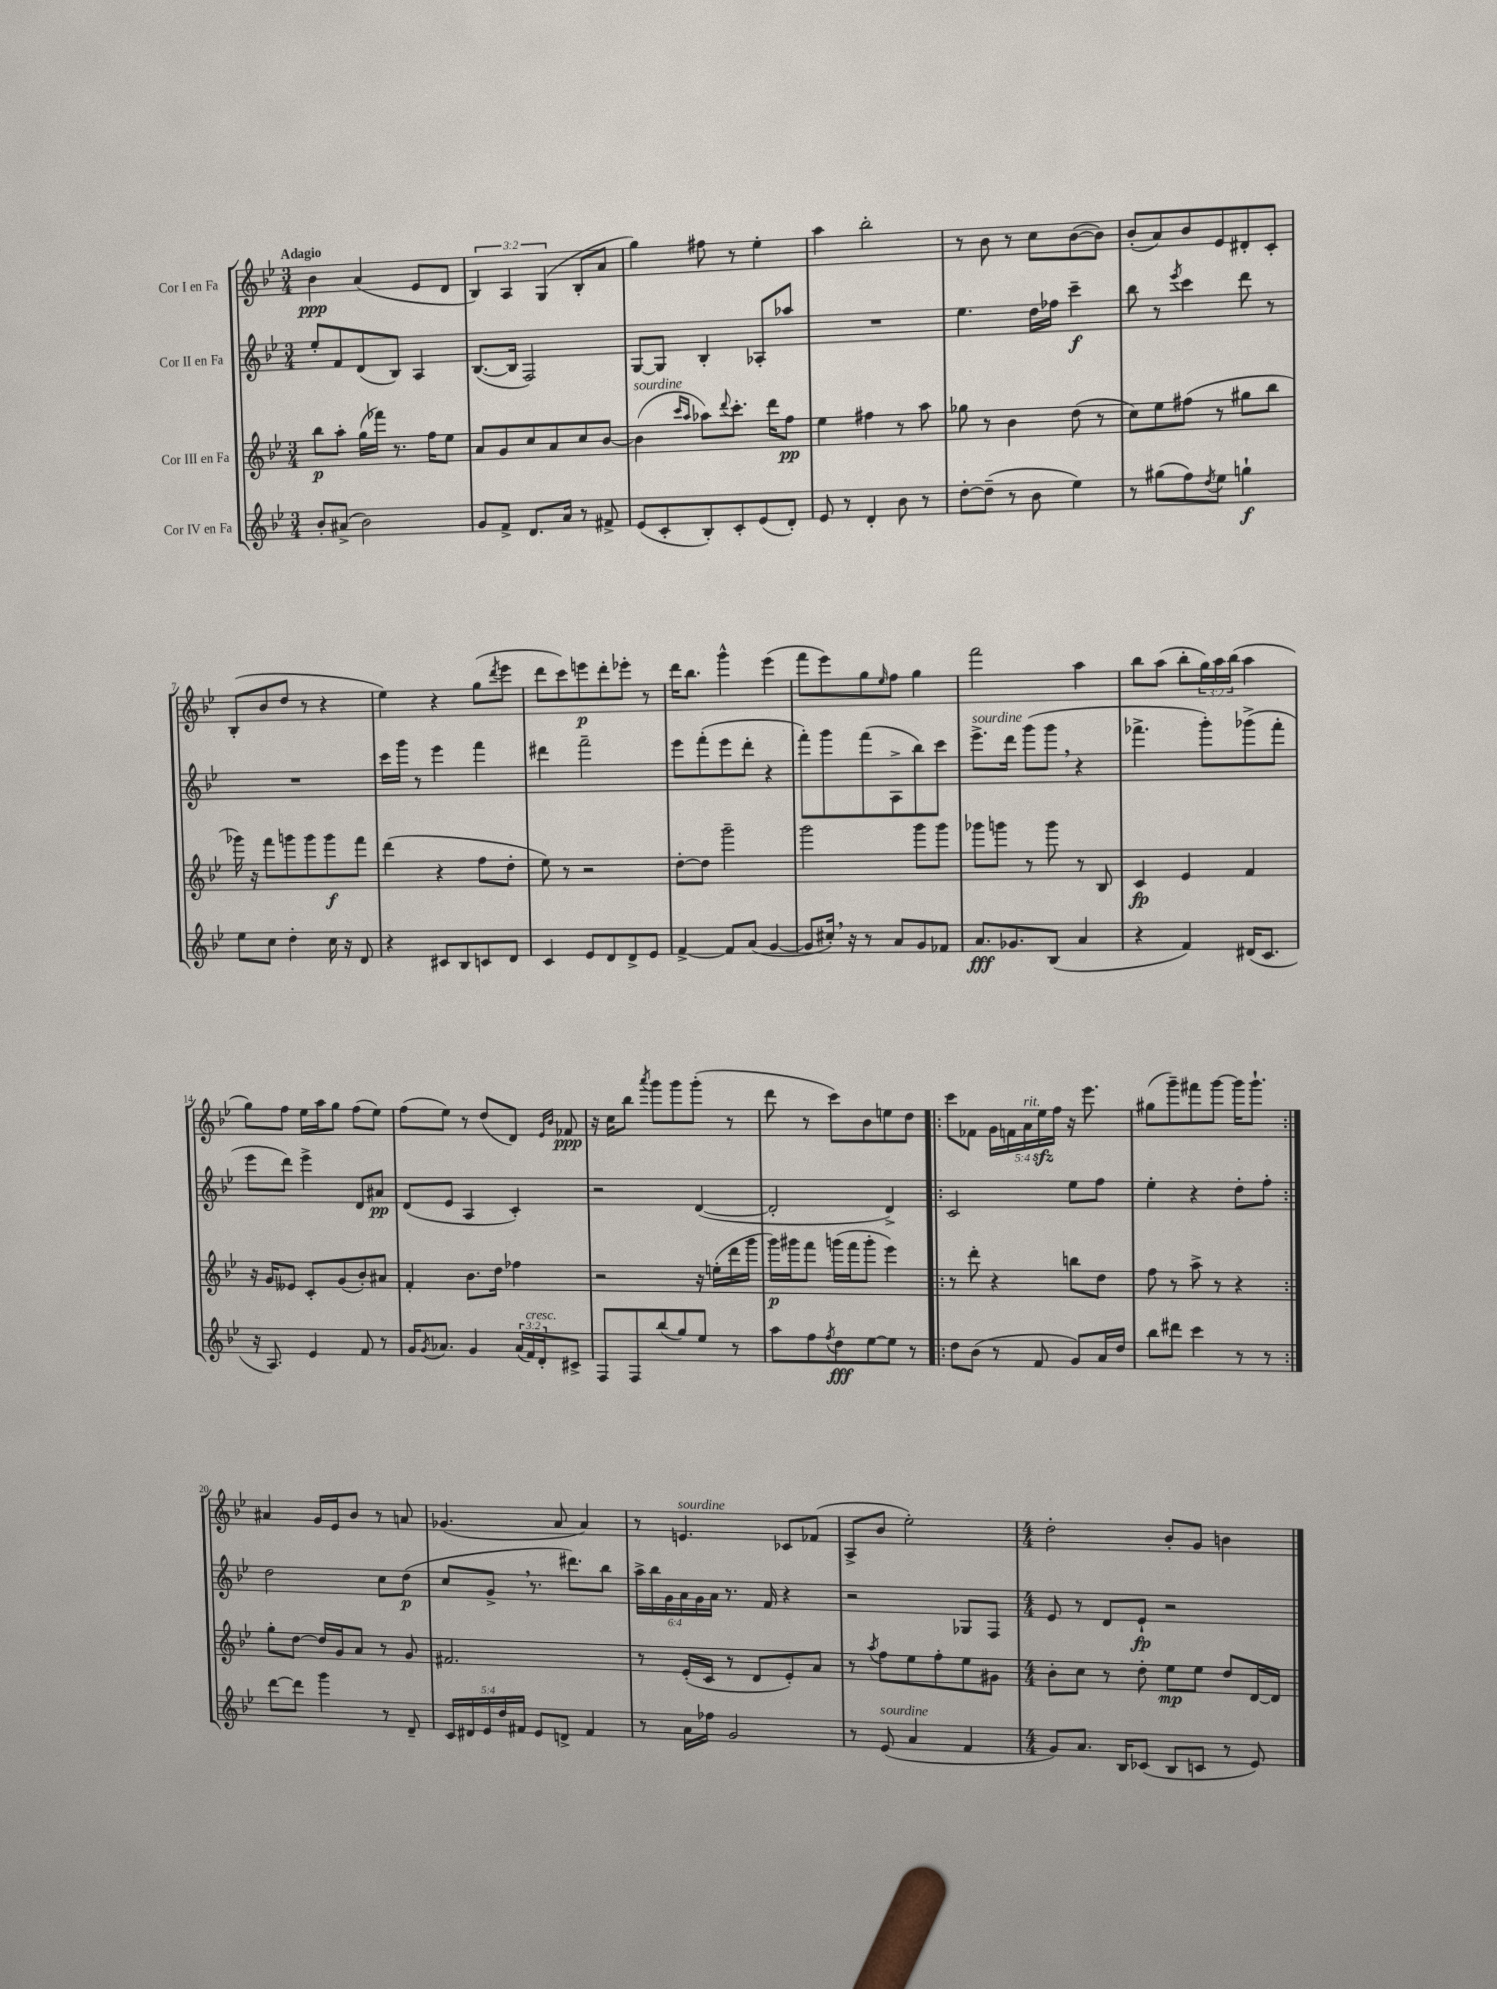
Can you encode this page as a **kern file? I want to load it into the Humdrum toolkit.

**kern	**kern	**kern	**kern
*staff4	*staff3	*staff2	*staff1
*clefG2	*clefG2	*clefG2	*clefG2
*k[b-e-]	*k[b-e-]	*k[b-e-]	*k[b-e-]
*M3/4	*M3/4	*M3/4	*M3/4
8b-'	8bb-	8ee-'	4b-
(8a#^	8aa'	8f	.
2b-)	(16gg	(8d	(4a
.	16fff-)	.	.
.	8.r	8B-)	.
.	.	4A	8e-
.	16ff	.	.
.	8ee-	.	8d
=	=	=	=
8g	8a	([8.B-	6B-)
8f^	8g	.	.
.	.	.	6A
.	.	16B-]	.
8.d	8cc	2F)	.
.	.	.	(6G
.	8a	.	.
16a	.	.	.
8r	8cc	.	8B-'
8f#^	[8b-	.	8a
=	=	=	=
(8e-	(4b-]	[8G	4gg)
8c'	.	8G]	.
.	16qqccc	.	.
.	16qqaa	.	.
8B-')	8aa-)	4B-'	8ff#
.	8qqddd	.	.
8c'	8.ccc'	.	8r
(8e-	.	8A-'	4ee-'
.	16ddd	.	.
8d')	8ff	8aa-	.
=	=	=	=
8e-	4ee-	2.r	4aa
8r	.	.	.
4d'	4ff#	.	2bb-'
8b-	8r	.	.
8r	8aa	.	.
=	=	=	=
[8dd'	8gg-	4.ee-	8r
(8dd~]	8r	.	8b-
8r	4b-	.	8r
8b-	.	16dd	8cc
.	.	16ff-	.
4ee-)	(8dd	4ccc~	([8b-
.	8r	.	8b-])
=	=	=	=
8r	8cc)	8bb-	(8b-'
(8gg#	8ee-	8r	8a)
.	.	8qeee-	.
8ff)	(8ff#	4ccc	8b-
8qdd	.	.	.
8ee-	8r	.	8e-
4gg`	8gg#	8ddd	8d#'
.	8bb-	8r	8c'
=	=	=	=
8ee-	16ggg-)	2.r	(8B-'
.	16r	.	.
8cc	8fff	.	8b-
4dd'	8ggg	.	8dd
.	8ggg	.	8r
16cc	8ggg	.	4r
16r	.	.	.
8d	8fff	.	.
=	=	=	=
4r	(4ddd	16ccc	4ee-)
.	.	16ggg	.
.	.	8r	.
8c#	4r	4eee-	4r
8B-	.	.	.
8c	8ff	4fff	(8gg
.	.	.	8qddd
8d	8dd'	.	8eee-
=	=	=	=
4c	8ee-)	4ddd#	8ddd
.	8r	.	8ccc)
8e-	2r	2fff~	8eee
8d	.	.	8ddd'
8d^	.	.	8eee-'
8e-	.	.	8r
=	=	=	=
[4f^	[8dd'	8eee-	16ddd
.	.	.	8.bb-
.	8dd]	(8fff'	.
8f]	2ggg~	8eee-	4ggg^^
(8a	.	8ddd'	.
[4g	.	4r	(4eee-
=	=	=	=
8g]	2ggg	8fff')	8fff
16cc#')	.	8ggg	8eee-)
16r	.	.	.
8r	.	(8fff	8gg
.	.	.	16qqee-
8a	.	8A^	8ff
8g	8ggg	8bb-)	4gg
8f-	8ggg	8ccc	.
=	=	=	=
8.a	8ggg-	8.eee-^	2fff
.	8ggg	.	.
8.g-	.	16ddd	.
.	8r	(8ggg	.
(8B-	8ggg	8ggg	.
4a	8r	4r	4aa
.	8B-	.	.
=	=	=	=
4r	4c	4.fff-^	8bb-
.	.	.	(8aa
4f)	4e-	.	8bb-'
.	.	8ggg')	24gg)
.	.	.	24aa
.	.	.	(24bb-
(16d#	4f	(8ggg-^	4aa
8.c	.	.	.
.	.	8fff-'	.
=	=	=	=
16r	16r	8eee-	8gg)
8.A)	16g	.	.
.	8e--	8ddd)	8ff
4e-	8c'	4eee-^	16ee-
.	.	.	16aa
.	(8g	.	8gg
8f	8b-')	8d	(8ff
8r	8a#	8a#	8ee-)
=	=	=	=
16g	4f'	(8d	(8ff
8qg	.	.	.
8.a-	.	.	.
.	.	8e-	8ee-)
4g	8.b-	4A	8r
.	.	.	(8dd
.	16dd	.	.
(24a-	4ff-	4c')	8d)
24f)	.	.	.
24d'	.	.	.
.	.	.	16qqe-
.	.	.	16qqb-
8c#^	.	.	8f-
=	=	=	=
8F	2r	2r	16r
.	.	.	16cc
8F	.	.	8bb-
.	.	.	8qaaa
(8bb-	.	.	8ggg
8gg)	.	.	8ggg
8ee-	16r	([4d	(8ggg'
.	(16ee'	.	.
8r	16ddd	.	8r
.	16ggg	.	.
=	=	=	=
8aa	16ggg)	2d']	8ddd
.	16ggg#	.	.
8ff	8fff	.	8r
8qff	.	.	.
8dd	(16ggg	.	8ccc)
.	16fff	.	.
[8ee-	8ggg'	.	8b-
8ee-]	4eee-)	4d^)	8ee
8r	.	.	8dd
=!|:	=!|:	=!|:	=!|:
8dd	8r	2c	8ccc
(8b-	8ddd'	.	8f-
8r	4r	.	20g
.	.	.	20f
.	.	.	20a
8f	.	.	.
.	.	.	20ee-
.	.	.	20ff
8g)	8bb	8ee-	16r
.	.	.	8.eee-
16a	8dd	8ff	.
16dd	.	.	.
=	=	=	=
8bb-	8ff	4ee-'	(8gg#
8ddd#	8r	.	8ggg~)
4ccc	8aa^	4r	8fff#
.	8r	.	[8ggg
8r	4r	8dd'	16ggg]
.	.	.	8.ggg`
8r	.	8ff'	.
=:|!	=:|!	=:|!	=:|!
[8ddd	8gg'	2dd	4a#
8ddd]	[8dd	.	.
4ggg	16dd]	.	16g
.	16g	.	16e-
.	8a	.	8b-
8r	8r	8cc	8r
8d~	8g	(8dd	8a
=	=	=	=
20c	2.f#	8cc	(4.g-
20d#	.	.	.
20e-	.	.	.
.	.	8g^	.
20dd	.	.	.
20f#	.	.	.
8e-	.	8.r	.
8d^	.	.	8a
.	.	8.ddd#)	.
4f#	.	.	4a)
.	.	8bb-	.
=	=	=	=
8r	8r	24aa^	8r
.	.	24bb-	.
.	.	24g	.
16a	(16e-'	24a	4.e
.	.	24g	.
16ff-	16c	.	.
.	.	24a	.
2g	8r	8.r	.
.	8d	.	.
.	.	16f	.
.	8e-')	4r	8c-
.	8a	.	(8f-
=	=	=	=
8r	8r	2r	8A^
.	8qaa	.	.
(8e-	8ff	.	8b-
4a	8ee-	.	2ee-')
.	8ff'	.	.
4f	8ee-	8G-	.
.	8g#	8F	.
=	=	=	=
*M4/4	*M4/4	*M4/4	*M4/4
8g)	8b-'	8e-	2dd'
8.a	8cc	8r	.
.	8r	8d	.
16B-	.	.	.
(8c-	8dd'	8e-`	.
8B-	8ee-	2r	8b-'
8c	8ee-	.	8g
8r	8dd	.	4b
8e-)	[16d	.	.
.	16d]	.	.
==	==	==	==
*-	*-	*-	*-
